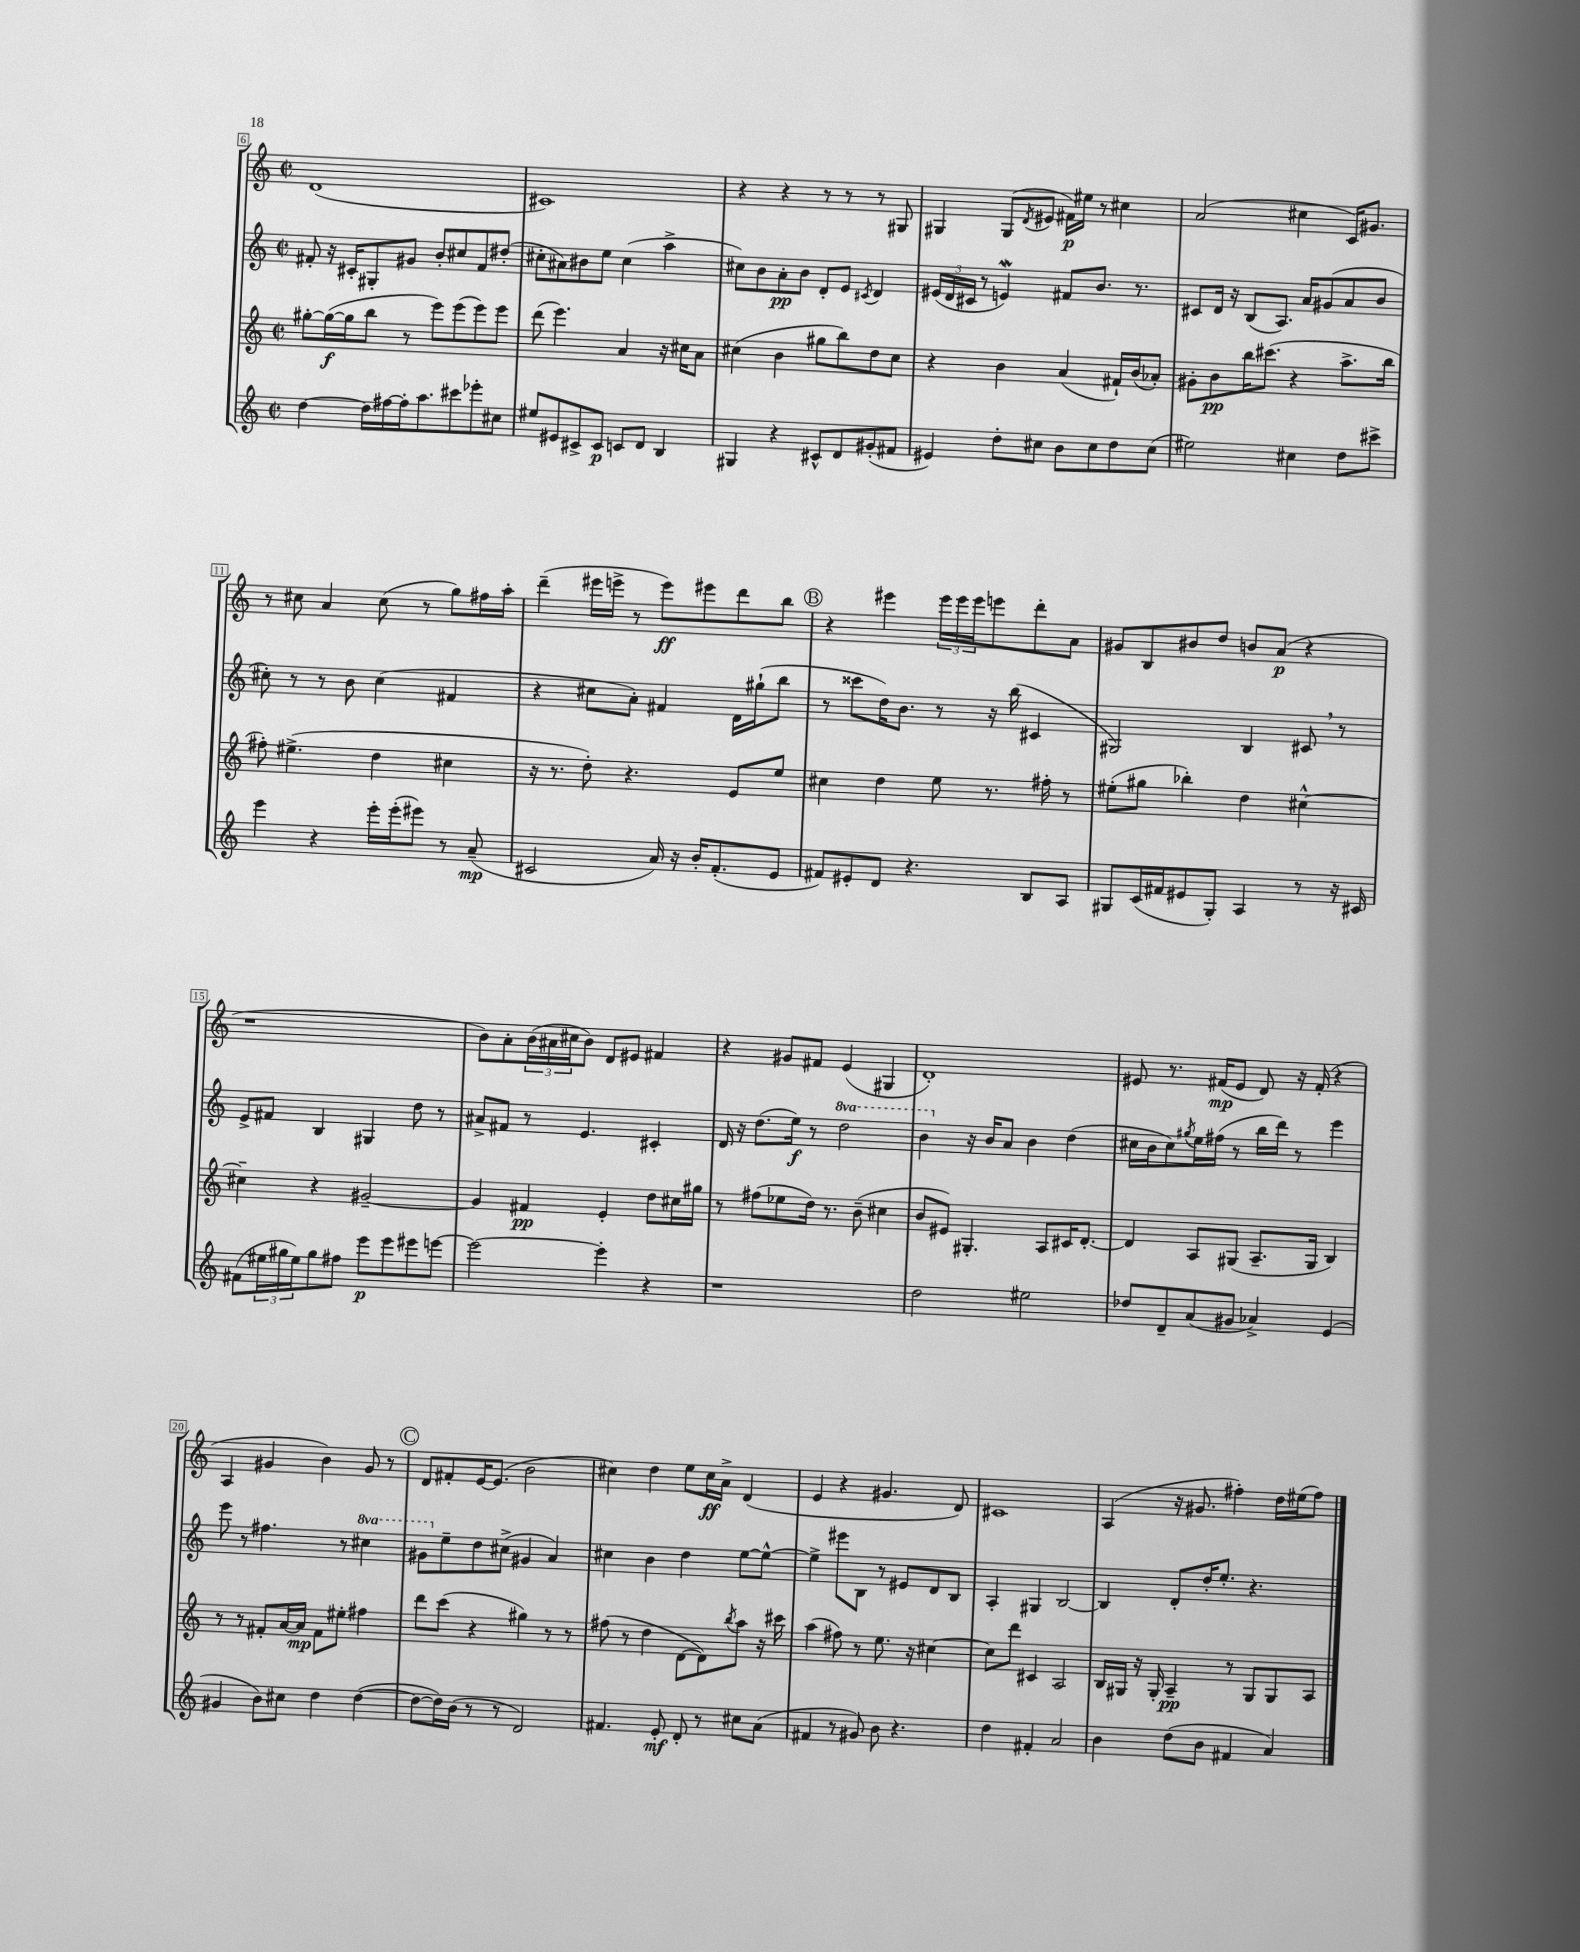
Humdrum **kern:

**kern	**dynam	**kern	**dynam	**kern	**dynam	**kern	**dynam
*part4	*part4	*part3	*part3	*part2	*part2	*part1	*part1
*staff4	*staff4	*staff3	*staff3	*staff2	*staff2	*staff1	*staff1
*clefG2	*	*clefG2	*	*clefG2	*	*clefG2	*
*k[]	*	*k[]	*	*k[]	*	*k[]	*
*M2/2	*	*M2/2	*	*M2/2	*	*M2/2	*
*met(c|)	*	*met(c|)	*	*met(c|)	*	*met(c|)	*
=6	=6	=6	=6	=6	=6	=6	=6
[4dd\	.	[8gg#X'\L	.	8f#X'/	.	(1d	.
.	.	(16gg#\L_	f	16r	.	.	.
.	.	16gg#\J]	.	16c#X'/KL	.	.	.
16dd\LL]	.	8bb\J	.	8G#X'/	.	.	.
[16ff#X\	.	.	.	.	.	.	.
16ff#'\J]	.	8r	.	8g#X/J	.	.	.
8.aa\	.	.	.	.	.	.	.
.	.	8eee\L)	.	8b'/L	.	.	.
8ccc#X\	.	(8eee\	.	8cc#X/	.	.	.
8eee-X'\	.	8eee\)	.	8f#/	.	.	.
8cc#X\J	.	8eee\J	.	(8dd#X'/J	.	.	.
=7	=7	=7	=7	=7	=7	=7	=7
8ee#X/L	.	(8ddd\	.	8cc#X'\L	.	1c#X)	.
8e#X/	.	4.eee\)	.	8a#X\)	.	.	.
8c#X^/	.	.	.	8b#X\	.	.	.
8c#/J	p	.	.	8ee\J	.	.	.
8cn/L	.	4a/	.	(4cc#\	.	.	.
8d/J	.	.	.	.	.	.	.
4B/	.	16r	.	4aa^\	.	.	.
.	.	16cc#X\KL	.	.	.	.	.
.	.	8a\J	.	.	.	.	.
=8	=8	=8	=8	=8	=8	=8	=8
4G#X/	.	(4cc#X\	.	8cc#X\L)	.	4r	.
.	.	.	.	8b\	.	.	.
4r	.	4b\	.	8a'\	pp	4r	.
.	.	.	.	8b\J	.	.	.
8c#X^^/L	.	8gg#X\L	.	8d'/L	.	8r	.
8d/	.	8bb\)	.	8e/J	.	8r	.
.	.	.	.	8qc#X/	.	.	.
(8g#X'/	.	8dd\	.	4d/	.	8r	.
8f#X/J	.	8cc#\J	.	.	.	8G#X/	.
=9	=9	=9	=9	=9	=9	=9	=9
4e#X/)	.	4r	.	(24e#X/LL	.	4G#X/	.
.	.	.	.	24d/	.	.	.
.	.	.	.	24c#X/JJ	.	.	.
.	.	.	.	8r	.	.	.
8dd'\L	.	4b\	.	4enW/)	.	(8G#/L	.
.	.	.	.	.	.	8qd/	.
8cc#X\J	.	.	.	.	.	8e#X/J	.
8b\L	.	(4a/	.	8f#X/L	.	16f#X\LL)	p
.	.	.	.	.	.	16ee#X\JJ	.
8cc#\	.	.	.	8.b/J	.	8r	.
8dd\	.	16f#X`/LL)	.	.	.	4cc#X\	.
.	.	(16b/J	.	8.r	.	.	.
(8cc#\J	.	8a-X'/J)	.	.	.	.	.
=10	=10	=10	=10	=10	=10	=10	=10
2ee#X\)	.	8g#X'\L	.	8c#X/L	.	(2a/	.
.	.	8b\	pp	16d/Jk	.	.	.
.	.	.	.	16r	.	.	.
.	.	16bb\K	.	(8B/L	.	.	.
.	.	(8.ccc#X\J	.	.	.	.	.
.	.	.	.	8.A/J)	.	.	.
4cc#X\	.	4r	.	.	.	4cc#X\	.
.	.	.	.	16a/KL	.	.	.
.	.	.	.	(8g#X/	.	.	.
8dd\L	.	8.aa^\L	.	8a/	.	16c/KL)	.
.	.	.	.	.	.	8.g#X/J	.
8ccc#X^\J	.	.	.	8b/J	.	.	.
.	.	16bb\Jk	.	.	.	.	.
!!LO:LB:g=z
=11	=11	=11	=11	=11	=11	=11	=11
4eee\	.	8ff#X'\)	.	8cc#X'\)	.	8r	.
.	.	(4.ee#X^\	.	8r	.	8cc#X\	.
4r	.	.	.	8r	.	4a/	.
.	.	.	.	8b\	.	.	.
16eee'\LL	.	4dd\	.	(4cc#\	.	(8cc#\	.
(16eee'\J	.	.	.	.	.	.	.
8eee#X\J)	.	.	.	.	.	8r	.
8r	.	4cc#X\	.	4f#X/	.	8gg\L)	.
(8a~/	mp	.	.	.	.	16ff#X\L	.
.	.	.	.	.	.	16aa'\JJ	.
=12	=12	=12	=12	=12	=12	=12	=12
2c#X/	.	16r	.	4r	.	(4ddd~\	.
.	.	8.r	.	.	.	.	.
.	.	8dd'\)	.	8cc#X\L	.	16eee#X\LL	.
.	.	.	.	.	.	16eeen^\JJ	.
.	.	4.r	.	8a'\J)	.	8r	.
16a/)	.	.	.	4f#X/	.	8eee\L)	ff
16r	.	.	.	.	.	.	.
16b'/KL	.	.	.	.	.	8eee#X\	.
(8.f'/	.	.	.	.	.	.	.
.	.	8e/L	.	16d\LL	.	8ddd\	.
.	.	.	.	(16gg#X`\J	.	.	.
8e/J	.	8ee/J	.	8bb\J	.	8bb\J	.
!!LO:REH:place=s1:t=B
=13	=13	=13	=13	=13	=13	=13	=13
8f#X/L)	.	4cc#X\	.	8r	.	4r	.
8e#X'/	.	.	.	8ccc##X\L	.	.	.
8d/J	.	4dd\	.	16dd\K)	.	4eee#X\	.
.	.	.	.	8.b\J	.	.	.
4.r	.	.	.	.	.	.	.
.	.	8ee\	.	8r	.	24eee#\LL	.
.	.	.	.	.	.	24eee#\	.
.	.	.	.	.	.	24eee#\J	.
.	.	8.r	.	16r	.	8eeen\	.
.	.	.	.	(16bb\	.	.	.
8B/L	.	.	.	4c#X/	.	8ddd'\	.
.	.	16ff#X'\	.	.	.	.	.
8A/J	.	8r	.	.	.	8a\J	.
=14	=14	=14	=14	=14	=14	=14	=14
8G#X/L	.	(8ee#X'\L	.	2G#X/)	.	8g#X/L	.
(16c/L	.	8gg#X\J	.	.	.	8B/	.
16f#X/J	.	.	.	.	.	.	.
8e#X/	.	4bb-X'\)	.	.	.	8b#X/	.
8G#'/J)	.	.	.	.	.	8dd/J	.
4A/	.	4dd\	.	4B/	.	8bn/L	.
.	.	.	.	.	.	(8a/J	p
8r	.	[4cc#X^^\	.	8c#X,/	.	4r	.
16r	.	.	.	8r	.	.	.
16c#X/	.	.	.	.	.	.	.
!!LO:LB:g=z
=15	=15	=15	=15	=15	=15	=15	=15
(8f#X\L	.	4cc#X~\]	.	8e^/L	.	1r	.
24ee#X\L	.	.	.	8f#X/J	.	.	.
24gg#X\	.	.	.	.	.	.	.
24ee#\J)	.	.	.	.	.	.	.
8gg#\	.	4r	.	4B/	.	.	.
8ff#X\J	.	.	.	.	.	.	.
8eee\L	p	[2g#X~/	.	4G#X/	.	.	.
8eee\	.	.	.	.	.	.	.
8eee#X\	.	.	.	8dd\	.	.	.
[8eeen\J	.	.	.	8r	.	.	.
=16	=16	=16	=16	=16	=16	=16	=16
2eee\_	.	4g#/]	.	8a#X^/L	.	8b\L)	.
.	.	.	.	8f#X/J	.	8a'\	.
.	.	4f#X/	pp	8r	.	(24b\L	.
.	.	.	.	.	.	24a#X\	.
.	.	.	.	.	.	24cc#X\J	.
.	.	.	.	4.e/	.	8b\J)	.
4eee'\]	.	4e'/	.	.	.	8d/L	.
.	.	.	.	.	.	8e#X/J	.
4r	.	8dd\L	.	4c#X'/	.	4f#X/	.
.	.	16cc#X\L	.	.	.	.	.
.	.	16gg#X\JJ	.	.	.	.	.
=17	=17	=17	=17	=17	=17	=17	=17
1r	.	8r	.	16d/	.	4r	.
.	.	.	.	16r	.	.	.
.	.	(8ff#X\L	.	(8.dd\L	.	.	.
.	.	8ee-X\	.	.	.	8g#X/L	.
.	.	.	.	16ee\Jk)	f	.	.
.	.	16dd\Jk)	.	8r	.	8f#X/J	.
.	.	8.r	.	.	.	.	.
*	*	*	*	*8va	*	*	*
.	.	.	.	2ddd\	.	(4e/	.
.	.	(8b~\	.	.	.	.	.
.	.	4cc#X\	.	.	.	4G#X/	.
=18	=18	=18	=18	=18	=18	=18	=18
2dd\	.	8b/L	.	4bb\	.	1d')	.
.	.	8e#X/J)	.	.	.	.	.
*	*	*	*	*X8va	*	*	*
.	.	4.G#X'/	.	16r	.	.	.
.	.	.	.	16b/KL	.	.	.
.	.	.	.	8a/J	.	.	.
2ee#X\	.	.	.	4b\	.	.	.
.	.	8A/L	.	.	.	.	.
.	.	16c#X/K	.	(4dd\	.	.	.
.	.	[8.d'/J	.	.	.	.	.
=19	=19	=19	=19	=19	=19	=19	=19
8dd-X/L	.	4d/]	.	16cc#X\LL	.	8e#X/	.
.	.	.	.	16b\J	.	.	.
8d~/	.	.	.	8cc#\)	.	8.r	.
.	.	.	.	8qgg#X/	.	.	.
(8a/	.	8A/L	.	16ee\L	.	.	.
.	.	.	.	(16ff#X\JJ	.	(16f#X/KL	mp
8g#X/J	.	(8G#X/J	.	8r	.	8e#/J	.
4a-X^/)	.	8.A~/L	.	16bb\LL	.	8d/)	.
.	.	.	.	16ddd\JJ)	.	.	.
.	.	.	.	8r	.	16r	.
.	.	16G#/Jk	.	.	.	(16f#'/	.
(4e/	.	4B/)	.	4eee\	.	4r	.
!!LO:LB:g=z
=20	=20	=20	=20	=20	=20	=20	=20
4g#X/	.	8r	.	8eee\	.	4A/	.
.	.	8r	.	8r	.	.	.
8b\L)	.	8f#X'/L	.	4.ff#X\	.	4g#X/	.
8cc#X\J	.	[16a/L	.	.	.	.	.
.	.	16a/JJ]	mp	.	.	.	.
4dd\	.	8f#\L	.	.	.	4b\)	.
.	.	8ee#X'\J	.	8r	.	.	.
*	*	*	*	*8va	*	*	*
([4dd\	.	4ff#X\	.	4ccc#X\	.	8g#/	.
.	.	.	.	.	.	8r	.
!!LO:REH:place=s1:t=C
=21	=21	=21	=21	=21	=21	=21	=21
8dd\L_	.	8ddd\L	.	8gg#X\L	.	8d/L	.
*	*	*	*	*X8va	*	*	*
16dd\L])	.	(8ccc\J	.	8ee~\	.	8f#X'/	.
(16b\JJ	.	.	.	.	.	.	.
8r	.	4r	.	8dd\	.	[16e/K	.
.	.	.	.	.	.	(8.e/J]	.
8r	.	.	.	(8cc#X^\J	.	.	.
2d/)	.	4gg#X\)	.	4g#X/	.	2b\	.
.	.	8r	.	4a/)	.	.	.
.	.	8r	.	.	.	.	.
=22	=22	=22	=22	=22	=22	=22	=22
4.f#X/	.	(8ff#X\	.	4cc#X\	.	4cc#X\)	.
.	.	8r	.	.	.	.	.
.	.	4dd\	.	4b\	.	4dd\	.
8e'/	mf	.	.	.	.	.	.
8d'/	.	[8d\L	.	4dd\	.	8ee\L	.
8r	.	8d\])	.	.	.	16cc#\L	ff
.	.	.	.	.	.	16a^\JJ	.
.	.	8qbb/	.	.	.	.	.
8cc#X\L	.	8aa\J	.	[8ee\L	.	(4d/	.
(8a\J	.	16r	.	8ee^^\J_	.	.	.
.	.	16ccc#X\	.	.	.	.	.
=23	=23	=23	=23	=23	=23	=23	=23
4f#X/	.	(4aa\	.	4ee^\]	.	4e/	.
8r	.	8ff#X\)	.	8eee#X\L	.	4r	.
8g#X/)	.	8r	.	8B\J	.	.	.
8b\	.	8.ee\	.	8r	.	4.g#X/	.
4.r	.	.	.	8e#X/L	.	.	.
.	.	16r	.	.	.	.	.
.	.	[4cc#X\	.	8d/	.	.	.
.	.	.	.	8B/J	.	8d/)	.
=24	=24	=24	=24	=24	=24	=24	=24
4dd\	.	8cc#\L]	.	4A'/	.	1c#X	.
.	.	8ddd\J	.	.	.	.	.
4f#X'/	.	4c#X/	.	4G#X/	.	.	.
2a/	.	2A/	.	[2B/	.	.	.
=25	=25	=25	=25	=25	=25	=25	=25
4b\	.	16B/LL	.	4B/]	.	(4A/	.
.	.	16G#X/JJ	.	.	.	.	.
.	.	16r	.	.	.	.	.
.	.	16G#'/	.	.	.	.	.
(8dd\L	.	4A~/	pp	8d'/L	.	16r	.
.	.	.	.	.	.	8.g#X/	.
8b\J	.	.	.	16dd'/K	.	.	.
.	.	.	.	8.ee'/J	.	.	.
4f#X/	.	8r	.	.	.	4ff#X'\)	.
.	.	8G#/L	.	4.r	.	.	.
4a/)	.	8G#/	.	.	.	16dd\LL	.
.	.	.	.	.	.	(16ee#X\J	.
.	.	8A/J	.	.	.	8ff#\J)	.
==	==	==	==	==	==	==	==
*-	*-	*-	*-	*-	*-	*-	*-
